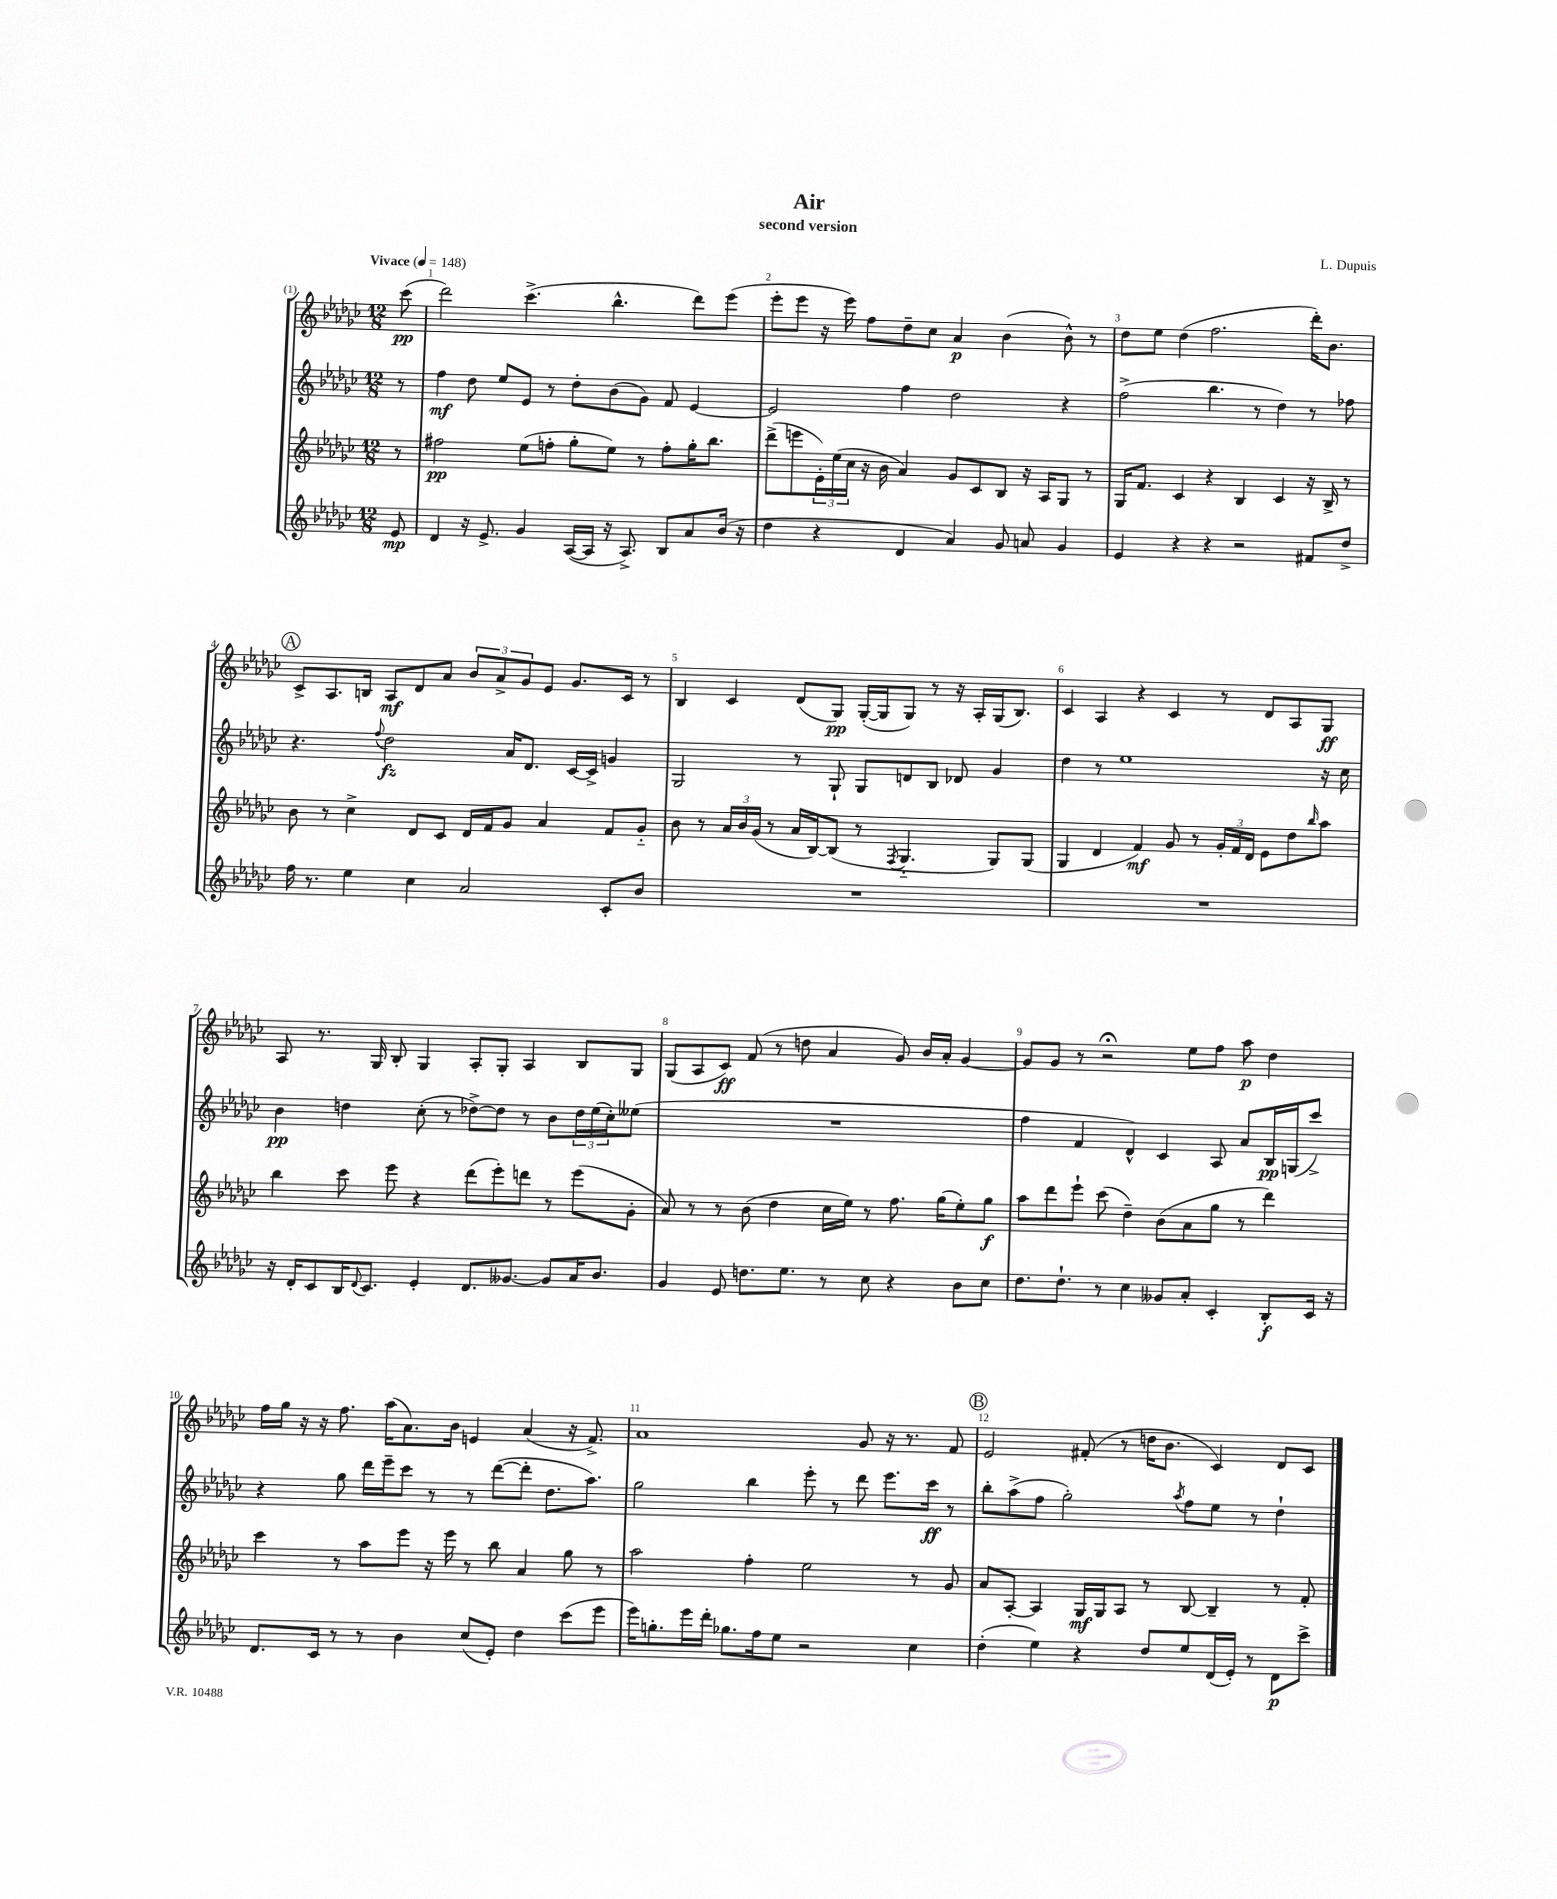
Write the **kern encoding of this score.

**kern	**kern	**kern	**kern
*staff4	*staff3	*staff2	*staff1
*clefG2	*clefG2	*clefG2	*clefG2
*k[b-e-a-d-g-c-]	*k[b-e-a-d-g-c-]	*k[b-e-a-d-g-c-]	*k[b-e-a-d-g-c-]
*M12/8	*M12/8	*M12/8	*M12/8
*MM148	*MM148	*MM148	*MM148
8e-	8r	8r	(8ccc-
=	=	=	=
4d-	2ff#	4ff	2ddd-)
16r	.	8dd-	.
8.e-^	.	.	.
.	.	8ee-	.
4g-	(8ee-	8e-	(4.ccc-^
.	8ff'	8r	.
([16A-	8gg-'	8dd-'	.
16A-]	.	.	.
16r	8ee-)	(8b-	4.bb-^^
8.A-^)	.	.	.
.	8r	8g-)	.
8B-	8ff'	8f	.
8a-	16gg-'	[4e-	8ddd-)
.	8.bb-	.	.
(16b-	.	.	(8eee-
16r	.	.	.
=	=	=	=
4dd-	(8ddd-^	2e-]	8eee-'
.	8eee	.	8eee-
4r	24e-')	.	16r
.	(24ee-	.	.
.	.	.	16eee-)
.	24cc-	.	.
.	16r	.	8ff
.	16b-	.	.
4d-	4a-)	4ff	8dd-~
.	.	.	8cc-
4a-)	8g-	2dd-	4a-
.	8c-	.	.
8g-	8B-	.	(4b-
8a	16r	.	.
.	16A-	.	.
4g-	8G-	4r	8b-^^)
.	8r	.	8r
=	=	=	=
4e-	16G-	(2ff^	8dd-
.	8.f	.	.
.	.	.	8ee-
4r	4c-	.	(4dd-
4r	4r	4.bb-	2.ff
2r	4B-	.	.
.	.	8r	.
.	4c-	4dd-)	.
8f#	16r	8r	16ddd-')
.	16B-^	.	8.b-
8dd-^	8r	8ff-	.
=	=	=	=
16ff	8b-	4.r	8c-^
8.r	.	.	.
.	8r	.	8.A-
4ee-	4cc-^	.	.
.	.	.	16B
.	.	8qqff	.
.	.	2dd-	8A-
4cc-	8d-	.	8d-
.	8c-	.	8a-
2a-	16d-	.	12b-
.	16f	.	.
.	.	.	12a-^
.	8g-	16a-	.
.	.	.	12g-
.	.	8.d-	.
.	4a-	.	8e-
.	.	[16c-	8.g-
.	.	16c-^]	.
8c-'	8f	4g	.
.	.	.	16c-
8b-	8g-'~	.	8r
=	=	=	=
1.r	8b-	2G-	4B-
.	8r	.	.
.	24a-	.	4c-
.	24b-	.	.
.	(24g-	.	.
.	8r	.	.
.	16a-	8r	(8d-
.	[16B-)	.	.
.	(8B-]	8G-`	8G-)
.	8r	8G-	([16G-'
.	.	.	16G-]
.	8qF	.	.
.	4.G-'~	8d	8G-)
.	.	8B-	8r
.	.	8d-	16r
.	.	.	16A-'
.	8G-)	4g-	(16G-
.	.	.	8.B-)
.	(8G-	.	.
=	=	=	=
1.r	4G-	4dd-	4c-
.	4d-	8r	4A-
.	.	1ee-	.
.	4f)	.	4r
.	8g-	.	4c-
.	8r	.	.
.	24g-'	.	8r
.	24f	.	.
.	24d-	.	.
.	8e-	.	8d-
.	8dd-	.	8A-
.	16qqbb-	.	.
.	8aa-	16r	8G-
.	.	16cc-	.
=	=	=	=
16r	4bb-	4b-	8A-
16d-'	.	.	.
8c-	.	.	8.r
16B-	8ccc-	4dd	.
8qqd-	.	.	.
8.c-	.	.	16G-
.	8eee-	.	8B-'
4e-'	4r	(8cc-'	4G-
.	.	8r	.
8.d-	(8ddd-	[8dd-^)	8A-'
.	8eee-')	8dd-]	8G-'
[8.g--	.	.	.
.	8ddd	8r	4A-
8g--]	8r	8b-	.
16a-	(8eee-	24dd-	8B-
.	.	(24ee-	.
8.b-	.	.	.
.	.	24cc-')	.
.	8g-'	(8ee--	8G-
=	=	=	=
4g-	8a-)	1.r	(8G-
.	8r	.	8A-
8e-	8r	.	8c-)
8.dd	(8b-	.	(8f
.	4dd-	.	8r
8.ee-	.	.	.
.	.	.	8dd
8r	16cc-	.	4a-
.	16ee-)	.	.
8cc-	8r	.	.
4r	8.ff	.	8g-)
.	.	.	16b-
.	(16gg-	.	16a-'
8b-	8ee-')	.	[4g-
8cc-	8gg-	.	.
=	=	=	=
8.dd-	8aa-	4ff	8g-]
.	8ddd-	.	8g-
8.dd-`	.	.	.
.	8eee-`	4f	8r
8r	(8ccc-	.	2r;
4cc-	4dd-~)	4d-^^)	.
8g--	(8b-	4c-	.
8a-'	8a-	.	8ee-
4c-'	8gg-	8A-	8ff
.	8r	8a-	8aa-
8B-'	4ddd-)	16B-	4dd-
.	.	(16G	.
16c-	.	8ccc-^)	.
16r	.	.	.
=	=	=	=
8.d-	4ccc-	4r	16ff
.	.	.	16gg-
.	.	.	16r
16c-	.	.	16r
8r	8r	8gg-	8.ff
8r	8aa-	16ddd-	.
.	.	16eee-~	(16aa-
4b-	8eee-	8ccc-	8.a-)
.	16r	8r	.
.	16eee-	.	16b-
(8cc-	8r	8r	4e
8e-')	8bb-	([8ddd-	.
4dd-	4a-	8ddd-']	(4a-
.	.	8.dd-	.
(8ccc-	8gg-	.	16r
.	.	8.aa-)	8.f^)
8eee-	8r	.	.
=	=	=	=
16eee-)	2aa-	2gg-	1a-
8.gg'	.	.	.
16eee-	.	.	.
16ddd-'	.	.	.
8.gg-	.	.	.
.	4ff'	4bb-	.
16ff	.	.	.
8ee-	.	.	.
2r	2ee-	8eee-'	.
.	.	8r	.
.	.	8ddd-	8g-
.	.	8.eee-	16r
.	.	.	8.r
4cc-	8r	.	.
.	.	16ccc-	.
.	8g-	8r	8f
=	=	=	=
(4dd-'	8a-	8bb-'	2e-
.	[8A-'	(8aa-^	.
4ee-)	4A-]	8ff	.
.	.	2gg-')	.
4r	16G-	.	(8f#'
.	16G-	.	.
.	8A-	.	8r
8dd-	8r	.	16dd
.	.	.	8.b-
.	.	8qaa-	.
8ee-	[8B-	8ff	.
(16d-	4B-~]	8ee-	4c-)
16e-')	.	.	.
8r	.	8r	.
8d-	8r	4dd-`	8d-
8ccc-^	8f'	.	8c-
==	==	==	==
*-	*-	*-	*-
